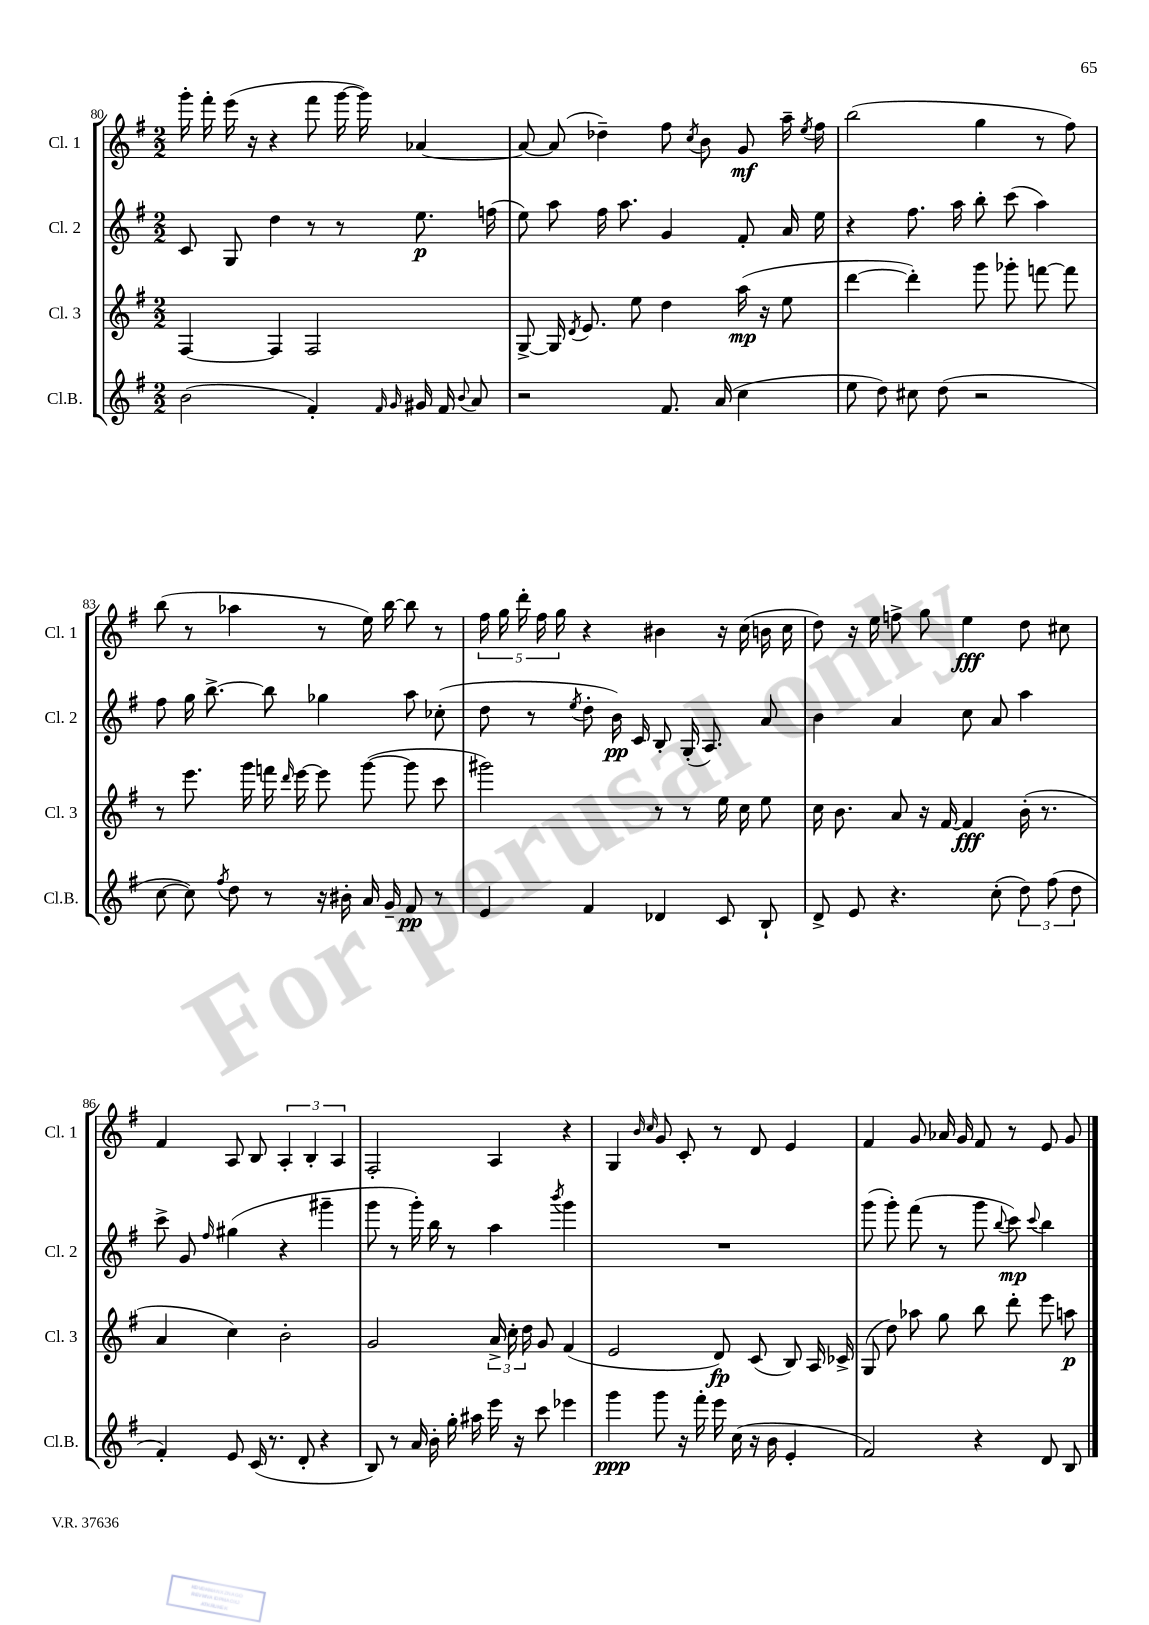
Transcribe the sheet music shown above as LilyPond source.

<<
\new StaffGroup <<
\new Staff = "s0" \with { instrumentName = "Cl. 1" shortInstrumentName = "Cl. 1" } {
    \clef treble \key g \major \numericTimeSignature \time 2/2
    \autoBeamOff g'''16-. fis'''16-. e'''16( r16 r4 fis'''8 g'''16~ g'''16) aes'4~ |
    aes'8~ aes'8( des''4--) fis''8 \acciaccatura { c''8 } b'8 g'8\mf a''16-- \acciaccatura { e''8 } fis''16 |
    b''2( g''4 r8 fis''8) |
    b''8( r8 aes''4 r8 e''16) b''16~ b''8 r8 |
    \tuplet 5/4 { fis''16 g''16 d'''16-. fis''16 g''16 } r4 bis'4 r16 c''16( b'16 c''16 |
    d''8) r16 e''16 f''8-> g''8 e''4\fff d''8 cis''8 |
    fis'4 a8 b8 \tuplet 3/2 { a4-. b4-. a4 } |
    fis2-. a4 r4 |
    g4 \grace { b'16 c''16 } g'8 c'8-. r8 d'8 e'4 |
    fis'4 g'8 aes'16 g'16 fis'8 r8 e'8 g'8 \bar "|." |
}
\new Staff = "s1" \with { instrumentName = "Cl. 2" shortInstrumentName = "Cl. 2" } {
    \clef treble \key g \major \numericTimeSignature \time 2/2
    \autoBeamOff c'8 g8 d''4 r8 r8 e''8.\p f''16( |
    e''8) a''8 fis''16 a''8. g'4 fis'8-. a'16 e''16 |
    r4 fis''8. a''16 b''8-. c'''8( a''4) |
    fis''8 g''16 b''8.~-> b''8 ges''4 a''8 ces''8-.( |
    d''8 r8 \acciaccatura { e''8 } d''8-. b'16\pp) c'16 b8-. g16-.( a8.) a'8 |
    b'4 a'4 c''8 a'8 a''4 |
    c'''8-> g'8 \grace { fis''16 } gis''4( r4 gis'''4-- |
    g'''8 r8 g'''16-.) b''16 r8 a''4 \acciaccatura { b'''8 } g'''4 |
    R1 |
    g'''8( g'''8-.) fis'''8( r8 g'''8 \appoggiatura { b''8 } c'''8\mp) \appoggiatura { c'''8 } b''4 \bar "|." |
}
\new Staff = "s2" \with { instrumentName = "Cl. 3" shortInstrumentName = "Cl. 3" } {
    \clef treble \key g \major \numericTimeSignature \time 2/2
    \autoBeamOff fis4~ fis4 fis2 |
    g8~-> g16 \acciaccatura { d'8 } e'8. e''8 d''4 a''16\mp( r16 e''8 |
    d'''4~ d'''4-.) g'''8 ges'''8-. f'''8~ f'''8 |
    r8 e'''8. g'''16 f'''16 \grace { d'''16 } e'''16~ e'''8 g'''8~( g'''8 c'''8 |
    gis'''2) r8 r8 e''16 c''16 e''8 |
    c''16 b'8. a'8 r16 fis'16~ fis'4\fff b'16-.( r8. |
    a'4 c''4) b'2-. |
    g'2 \tuplet 3/2 { a'16-> c''16-. d''16 } g'8 fis'4( |
    e'2 d'8\fp) c'8( b8) a16 ces'16-> |
    g8( d''8) aes''8 g''8 b''8 d'''8-. e'''8 a''8\p \bar "|." |
}
\new Staff = "s3" \with { instrumentName = "Cl.B." shortInstrumentName = "Cl.B." } {
    \clef treble \key g \major \numericTimeSignature \time 2/2
    \autoBeamOff b'2( fis'4-.) \grace { fis'16 g'16 } gis'16 fis'16 \appoggiatura { b'8 } a'8 |
    r2 fis'8. a'16( c''4 |
    e''8 d''8) cis''8 d''8( r2 |
    c''8~ c''8) \acciaccatura { fis''8 } d''8 r8 r16 bis'16-. a'16 g'16-- fis'8\pp r8 |
    e'4 fis'4 des'4 c'8 b8-! |
    d'8-> e'8 r4. c''8-.( \tuplet 3/2 { d''8) fis''8( d''8 } |
    fis'4-.) e'8 c'16( r8. d'8-. r4 |
    b8) r8 a'16 b'16-. g''16-. ais''16 e'''16 r16 c'''8 ees'''4 |
    g'''4\ppp g'''8 r16 fis'''16-. e'''16 c''16( r16 b'16 e'4-. |
    fis'2) r4 d'8 b8 \bar "|." |
}
>>
>>
\layout { \context { \Score currentBarNumber = #80 } }
